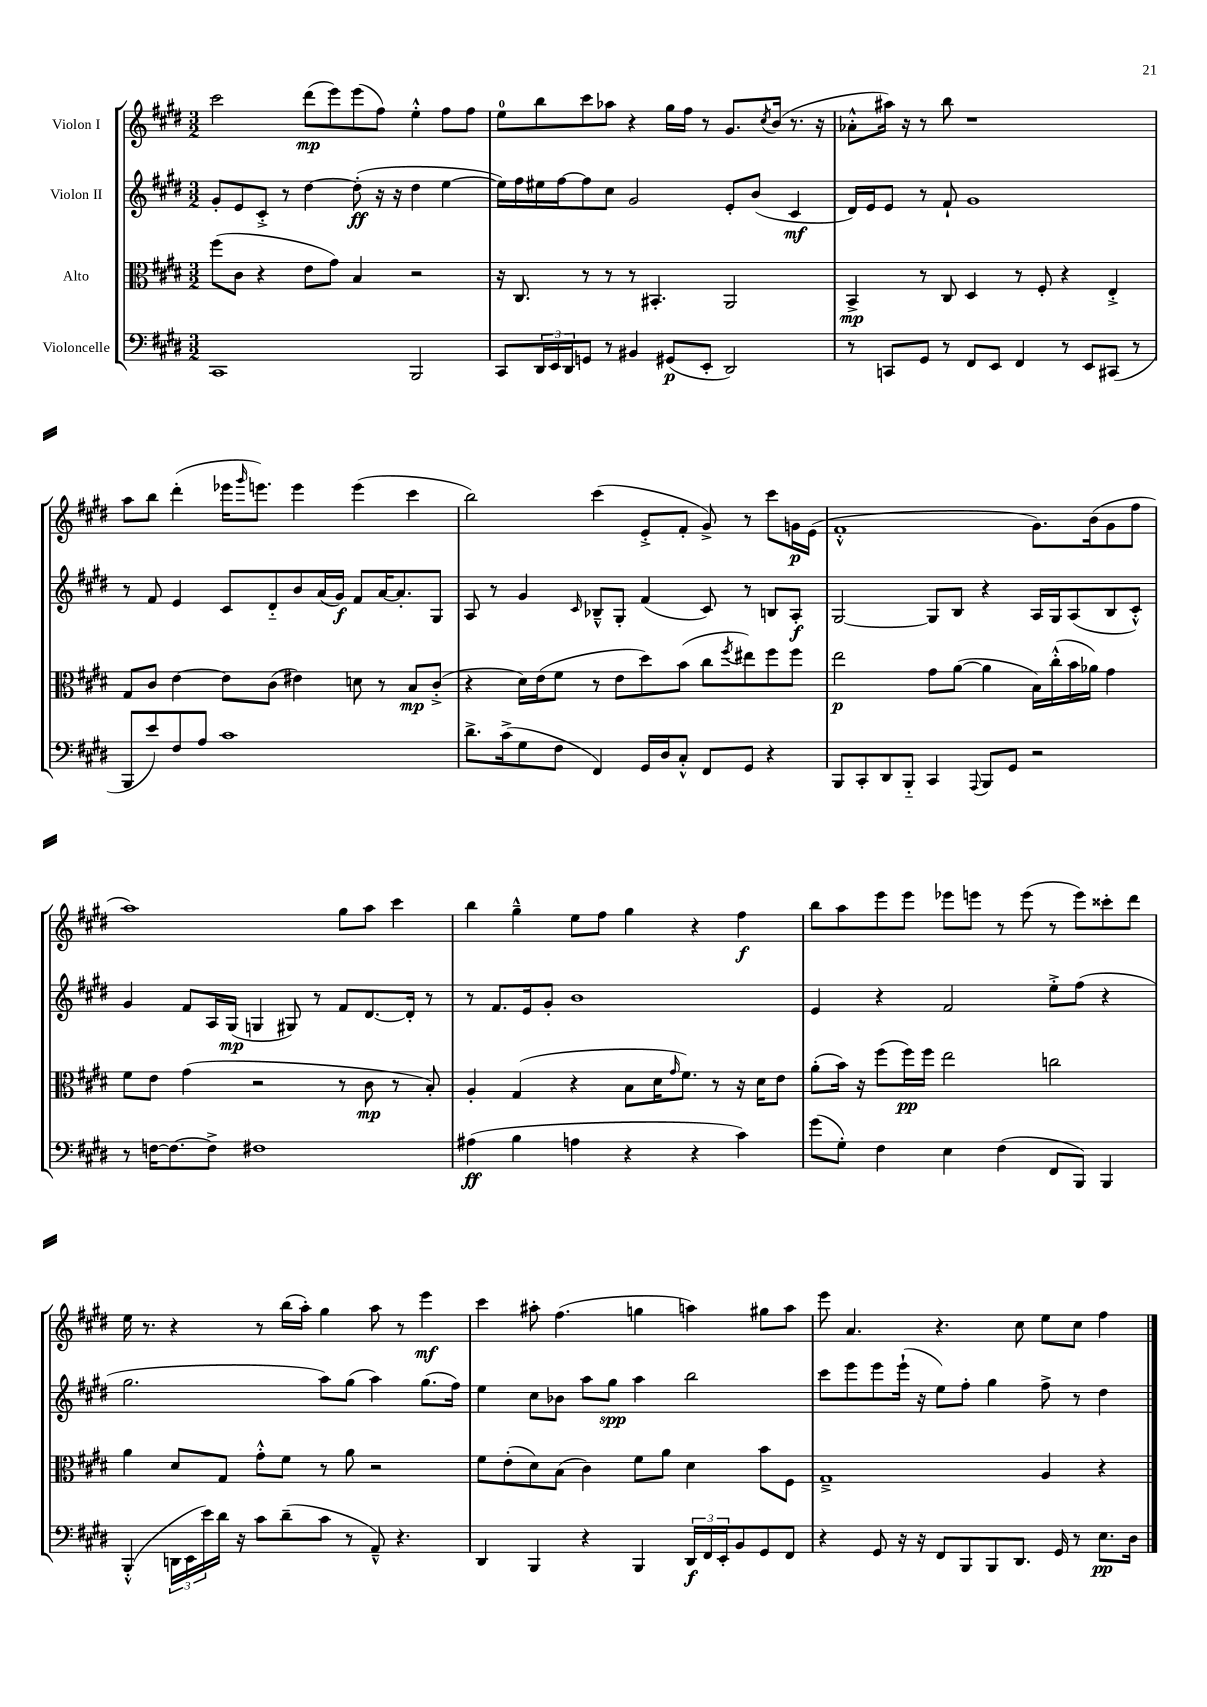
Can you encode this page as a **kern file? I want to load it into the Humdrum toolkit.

**kern	**kern	**kern	**kern
*staff4	*staff3	*staff2	*staff1
*clefF4	*clefC3	*clefG2	*clefG2
*k[f#c#g#d#]	*k[f#c#g#d#]	*k[f#c#g#d#]	*k[f#c#g#d#]
*M3/2	*M3/2	*M3/2	*M3/2
1CC#	(8ff#\L	8g#'/L	2ccc#\
.	8c#\J	8e/	.
.	4r	8c#'^/J	.
.	.	8r	.
.	8e\L	[4dd#\	(8ddd#\L
.	8g#\J)	.	8eee\)
.	4B/	(8dd#'\]	(8eee\
.	.	16r	8ff#\J)
.	.	16r	.
2BBB/	2r	4dd#\	4ee'^^\
.	.	[4ee\	8ff#\L
.	.	.	8ff#\J
=	=	=	=
8CC#/L	16r	16ee\]LL)	8ee\L
.	8.C#/	16ff#\	.
24DD#/L	.	16ee#\	8bb\
24EE/	.	.	.
.	.	[16ff#\J	.
24DD#/J	.	.	.
8GG/J	8r	8ff#\]	8ccc#\
8r	8r	8cc#\J	8aa-\J
4BB#/	8r	2g#/	4r
.	4.BB#'/	.	.
(8GG#/L	.	.	16gg#\LL
.	.	.	16ff#\JJ
8EE'/J	.	.	8r
2DD#/)	2AA/	8e'/L	8.g#/L
.	.	(8b/J	.
.	.	.	8qcc#/
.	.	.	(16b/Jk
.	.	4c#/	8.r
.	.	.	16r
=	=	=	=
8r	4BB^/	16d#/LL)	8a-'^^\L
.	.	16e/J	.
8CC/L	.	8e/J	16aa#\Jk)
.	.	.	16r
8GG#/J	8r	8r	8r
8r	8C#/	8f#`/	8bb\
8FF#/L	4D#/	1g#	1r
8EE/J	.	.	.
4FF#/	8r	.	.
.	8F#'/	.	.
8r	4r	.	.
8EE/L	.	.	.
(8CC#/J	4E'^/	.	.
8r	.	.	.
=	=	=	=
8BBB/L	8G#/L	8r	8aa\L
8e/)	8c#/J	8f#/	8bb\J
8F#/	[4e\	4e/	(4ddd#'\
8A/J	.	.	.
1c#	8e\]L	8c#/L	16eee-\LK
.	.	.	16qqggg#/
.	.	.	8.eee\J)
.	(8c#\J	8d#'~/	.
.	4e#\)	8b/	4eee\
.	.	(16a/L	.
.	.	16g#/JJ)	.
.	8d\	8f#/L	(4eee\
.	8r	[16a/K	.
.	.	8.a'/]	.
.	8B/L	.	4ccc#\
.	(8c#'^/J	8G#/J	.
=	=	=	=
8.d#^\L	4r	8A/	2bb\)
.	.	8r	.
(16c#^\k	.	.	.
8G#\	16d#\LL)	4g#/	.
.	(16e\J	.	.
8F#\J	8f#\J	.	.
.	.	16qqc#/	.
4FF#/)	8r	8B-~^^/L	(4ccc#\
.	8e\L	8G#'/J	.
16GG#/LL	8dd#\)	(4f#/	8e'^/L
16D#/J	.	.	.
8C#'^^/J	(8b\J	.	8f#'/J
8FF#/L	8cc#\L	8c#/)	8g#^/)
.	8qff#/	.	.
8GG#/J	8ee#\)	8r	8r
4r	8ff#\	8B/L	8ccc#\L
.	8ff#\J	8A'/J	16g\L
.	.	.	(16e\JJ
=	=	=	=
8BBB/L	2ee\	[2G#/	1f#'^^
8CC#'/	.	.	.
8DD#/	.	.	.
8BBB'~/J	.	.	.
4CC#/	8g#\L	8G#/]L	.
.	([8a\J	8B/J	.
8qqAAA/	.	.	.
8BBB/L	4a\]	4r	.
8GG#/J	.	.	.
2r	16B\LL)	16A/LL	8.g#\L)
.	(16cc#'^^\	16G#/J	.
.	16b\	(8A/	.
.	16a-\JJ)	.	(16b\k
.	4g#\	8B/	8g#\
.	.	8c#'^^/J)	8ff#\J
=	=	=	=
8r	8f#\L	4g#/	1aa)
[16F\LK	8e\J	.	.
8.F\_	.	.	.
.	(4g#\	8f#/L	.
8F^\]J	.	16A/L	.
.	.	(16G#/JJ	.
1F#	2r	4G/	.
.	.	8G#/)	.
.	.	8r	.
.	8r	8f#/L	8gg#\L
.	8c#\	[8.d#/	8aa\J
.	8r	.	4ccc#\
.	.	16d#'/]Jk	.
.	8B'/)	8r	.
=	=	=	=
(4A#\	4A'/	8r	4bb\
.	.	8.f#/L	.
4B\	(4G#/	.	4gg#~^^\
.	.	16e/k	.
.	.	8g#'/J	.
4A\	4r	1b	8ee\L
.	.	.	8ff#\J
4r	8B\L	.	4gg#\
.	16d#\K	.	.
.	16qqg#/	.	.
.	8.f#\J)	.	.
4r	.	.	4r
.	8r	.	.
4c#\)	16r	.	4ff#\
.	16d#\LK	.	.
.	8e\J	.	.
=	=	=	=
(8g#\L	(8a'\L	4e/	8bb\L
8G#'\J)	16b\Jk)	.	8aa\
.	16r	.	.
4F#\	(8ff#\L	4r	8eee\
.	16ff#\L)	.	8eee\J
.	16ff#\JJ	.	.
4E\	2ee\	2f#/	8eee-\L
.	.	.	8eee\J
(4F#\	.	.	8r
.	.	.	(8eee\
8FF#/L	2cc\	8ee'^\L	8r
8BBB/J)	.	(8ff#\J	8eee\L)
4BBB/	.	4r	8ccc##'\
.	.	.	8ddd#\J
=	=	=	=
(4BBB'^^/	4a\	2.gg#\	16ee\
.	.	.	8.r
24DD\LL	8d#/L	.	4r
24EE\	.	.	.
24e\)	.	.	.
16d#\JJ	8G#/J	.	.
16r	.	.	.
8c#\L	8g#'^^\L	.	8r
(8d#~\	8f#\J	.	(16bb\LL
.	.	.	16aa'\JJ)
8c#\J	8r	8aa\L)	4gg#\
8r	8a\	(8gg#\J	.
8AA~^^/)	2r	4aa\)	8aa\
4.r	.	.	8r
.	.	(8.gg#\L	4eee\
.	.	16ff#\Jk)	.
=	=	=	=
4DD#/	8f#\L	4ee\	4ccc#\
.	(8e'\	.	.
4BBB/	8d#\)	8cc#\L	8aa#'\
.	(8B\J	8b-\J	(4.ff#\
4r	4c#\)	8aa\L	.
.	.	8gg#\J	.
4BBB/	8f#\L	4aa\	4gg\
.	8a\J	.	.
24DD#/LL	4d#\	2bb\	4aa\)
24FF#/	.	.	.
24EE'/J	.	.	.
8BB/	.	.	.
8GG#/	8b\L	.	8gg#\L
8FF#/J	8F#\J	.	8aa\J
=	=	=	=
4r	1G#~^	8ccc#\L	8eee\
.	.	8eee\	4.a/
8GG#/	.	8eee\	.
16r	.	(16eee`\Jk	.
16r	.	16r	.
8FF#/L	.	8ee\L)	4.r
8BBB/	.	8ff#'\J	.
8BBB/	.	4gg#\	.
8.DD#/J	.	.	8cc#\
.	4A/	8ff#^\	8ee\L
16GG#/	.	.	.
8r	.	8r	8cc#\J
8.E\L	4r	4dd#\	4ff#\
16D#\Jk	.	.	.
==	==	==	==
*-	*-	*-	*-
